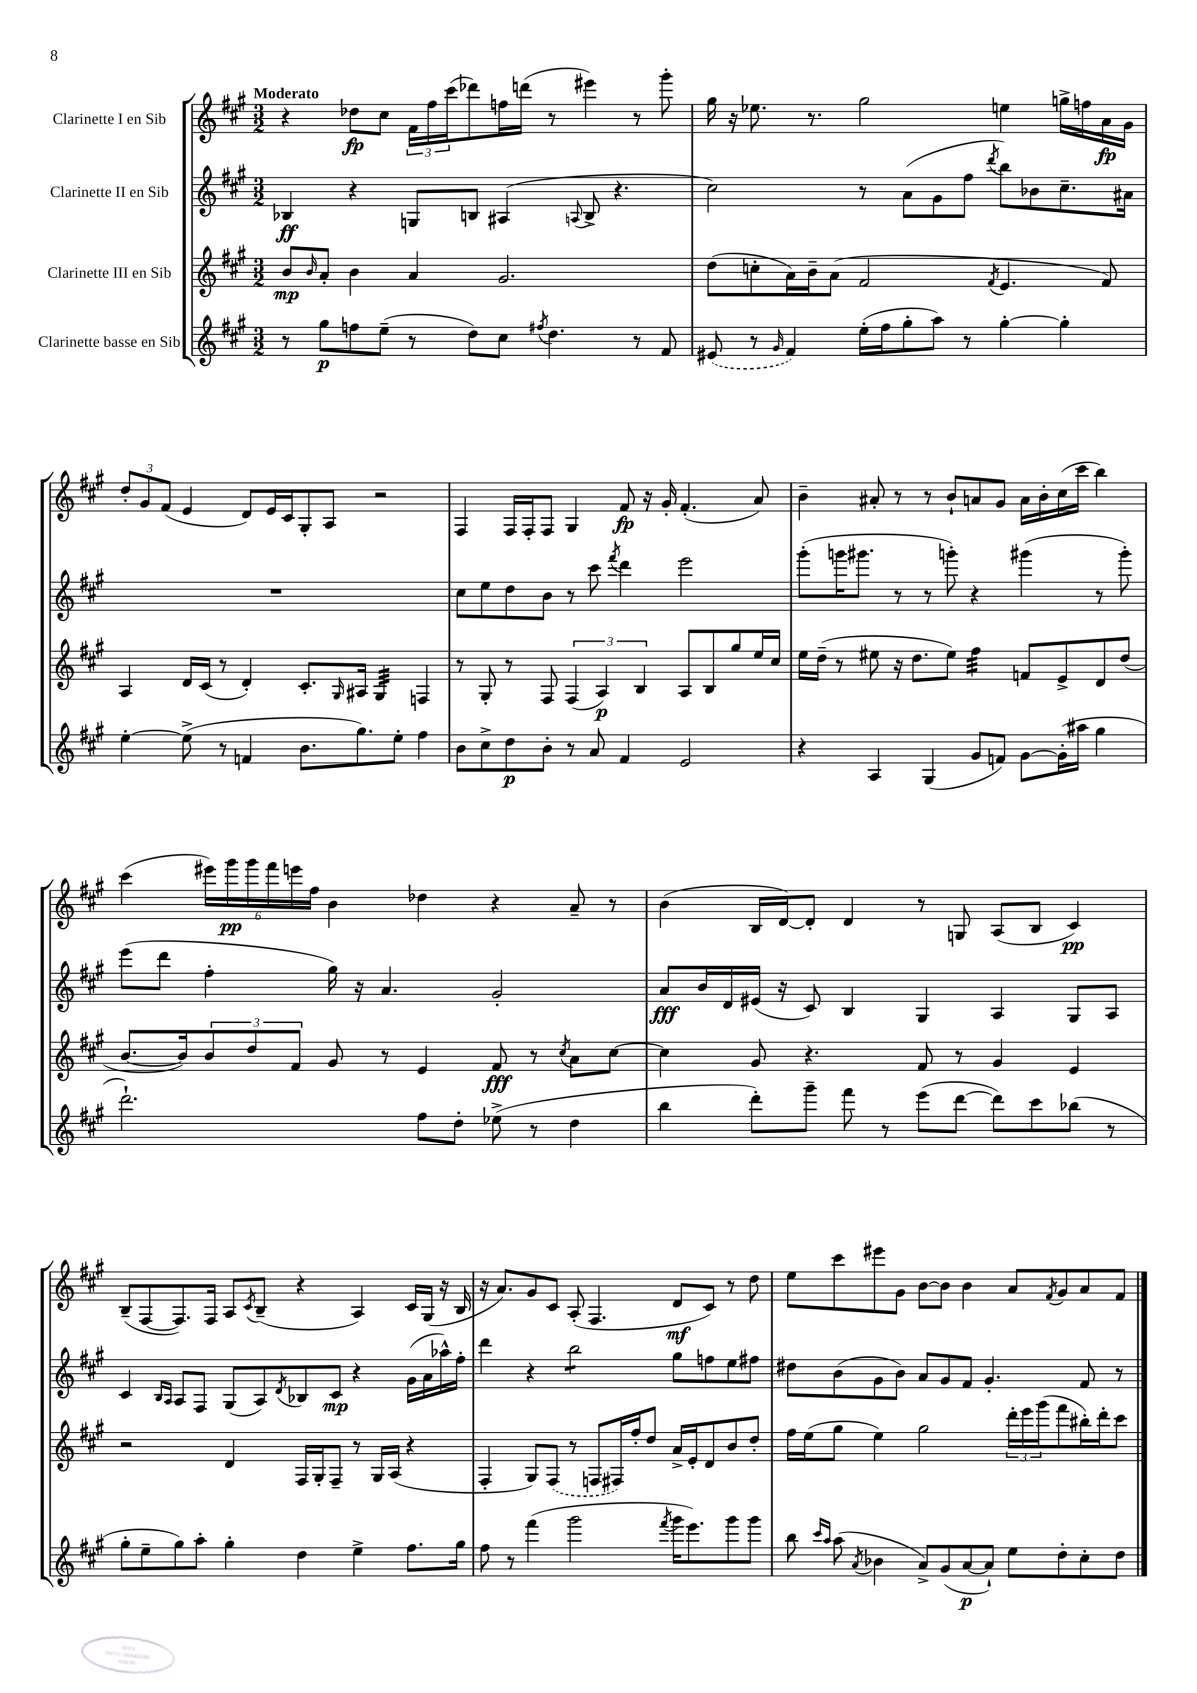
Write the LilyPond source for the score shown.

<<
\new StaffGroup <<
\new Staff = "s0" \with { instrumentName = "Clarinette I en Sib" } {
    \clef treble \key a \major \numericTimeSignature \time 3/2 \tempo "Moderato"
    r4 des''8\fp cis''8 \tuplet 3/2 { fis'16 fis''16 cis'''16( } des'''8) f''16 d'''16( r8 eis'''4) r8 gis'''8-. |
    gis''16 r16 ees''8. r8. gis''2 e''4 g''16-> f''16 a'16\fp gis'16 |
    \tuplet 3/2 { d''8-. gis'8 fis'8( } e'4 d'8) e'16 cis'16 gis8-. a8 r2 |
    fis4 fis16 fis16-. fis8 gis4 fis'8\fp r16 gis'16-. fis'4.-.( a'8) |
    b'4-- ais'8-. r8 r8 b'8-! a'8 gis'8 a'16 b'16-. cis''16( cis'''16 b''4) |
    cis'''4( \tuplet 6/4 { eis'''16) gis'''16\pp gis'''16 fis'''16 e'''16 fis''16 } b'4 des''4 r4 a'8-- r8 |
    b'4( b16 d'16~) d'8-. d'4 r8 g8 a8( b8 cis'4\pp) |
    b8--( fis8~ fis8.) fis16 a8 \acciaccatura { cis'8 } b8--( r4 a4) cis'16 gis16( r16 b16 |
    r16 a'8.) gis'8 cis'8 a8-.( fis4. d'8\mf cis'8) r8 d''8 |
    e''8 cis'''8 eis'''8 gis'8 b'8~ b'8 b'4 a'8 \acciaccatura { fis'8 } gis'8 a'8 fis'8 \bar "|." |
}
\new Staff = "s1" \with { instrumentName = "Clarinette II en Sib" } {
    \clef treble \key a \major \numericTimeSignature \time 3/2
    bes4\ff r4 g8 b8 ais4( \appoggiatura { a8 } b8-> r4. |
    cis''2) r8 a'8( gis'8 fis''8 \acciaccatura { d'''8 } b''8) bes'8 cis''8.-- ais'16 |
    R1. |
    cis''8 e''8 d''8 b'8 r8 cis'''8 \acciaccatura { fis'''8 } d'''4 e'''2 |
    gis'''8-.( g'''16 gis'''8. r8 r8 g'''8-.) r4 gis'''4( r8 gis'''8-.) |
    e'''8( d'''8 fis''4-. gis''16) r16 a'4. gis'2-. |
    a'8\fff b'16 d'16 eis'16( r16 cis'8) b4 gis4 a4 gis8 a8 |
    cis'4 \grace { b16 a16 } a8 fis8 gis8( a8) \acciaccatura { d'8 } bes8 cis'8\mp r4 gis'16( a'16 aes''16-^) fis''16-. |
    d'''4 r4 b''2:8 gis''8 f''8 e''8 fis''8 |
    dis''8 b'8( gis'8 b'8) a'8 gis'8 fis'8 gis'4.-. fis'8 r8 \bar "|." |
}
\new Staff = "s2" \with { instrumentName = "Clarinette III en Sib" } {
    \clef treble \key a \major \numericTimeSignature \time 3/2
    b'8\mp \grace { b'16 } a'8-. b'4 a'4 gis'2. |
    d''8( c''8-. a'16) b'16-- a'8( fis'2 \acciaccatura { fis'8 } e'4. fis'8) |
    a4 d'16 cis'16( r8 d'4-.) cis'8.-. \grace { gis16 } ais16 gis4:32 f4 |
    r8 gis8-. r8 fis8 \tuplet 3/2 { fis4( a4\p) b4 } a8 b8 gis''8 e''16 cis''16 |
    e''16 d''16--( r8 eis''8 r16 d''8. eis''8) fis''4:32 f'8 e'8-> d'8 d''8( |
    b'8.~ b'16) \tuplet 3/2 { b'8 d''8 fis'8 } gis'8 r8 e'4 fis'8\fff r8 \acciaccatura { cis''8 } a'8 cis''8~ |
    cis''4 gis'8 r4. fis'8 r8 gis'4 e'4 |
    r2 d'4 fis16 gis16-. fis8-- r8 gis16 a16( r4 |
    fis4-. gis8) \once \slurDashed fis8( r8 f8 fis16) fis''16-. d''8 a'16-> e'16-. d'8 b'8 d''8-. |
    fis''16 e''16( gis''8 e''4) gis''2 \tuplet 3/2 { d'''16-. e'''16 gis'''16( } fis'''8 bis''16-.) d'''16-. cis'''8 \bar "|." |
}
\new Staff = "s3" \with { instrumentName = "Clarinette basse en Sib" } {
    \clef treble \key a \major \numericTimeSignature \time 3/2
    r8 gis''8\p f''8 e''8--( r8 d''8) cis''8 \acciaccatura { fis''8 } d''4. r8 fis'8 |
    \once \slurDashed eis'8( r8 \grace { gis'16 } fis'4) e''16-.( fis''16 gis''8-. a''8) r8 gis''4~-. gis''4-. |
    e''4~-. e''8->( r8 f'4 b'8. gis''8.) e''8-. fis''4 |
    b'8 cis''8-> d''8\p b'8-. r8 a'8 fis'4 e'2 |
    r4 a4 gis4( gis'8 f'8) gis'8~ gis'16-.( ais''16 gis''4 |
    d'''2.-!) fis''8 d''8-. ees''8->( r8 d''4 |
    b''4 d'''8-.) gis'''8-- fis'''8 r8 e'''8( d'''8~ d'''8) cis'''8 bes''8( r8 |
    gis''8-. e''8-- gis''8) a''8-. gis''4-. d''4 e''4-> fis''8. gis''16 |
    fis''8 r8 fis'''4( gis'''2 \acciaccatura { fis'''8 } gis'''16 e'''8.) gis'''8 gis'''8 |
    b''8 \grace { cis'''16 a''16 } a''8( \acciaccatura { a'8 } bes'4 a'8->) gis'8( a'8~\p a'8-!) e''8 d''8-. cis''8-. d''8 \bar "|." |
}
>>
>>
\layout { \context { \Score \remove "Bar_number_engraver" } }
